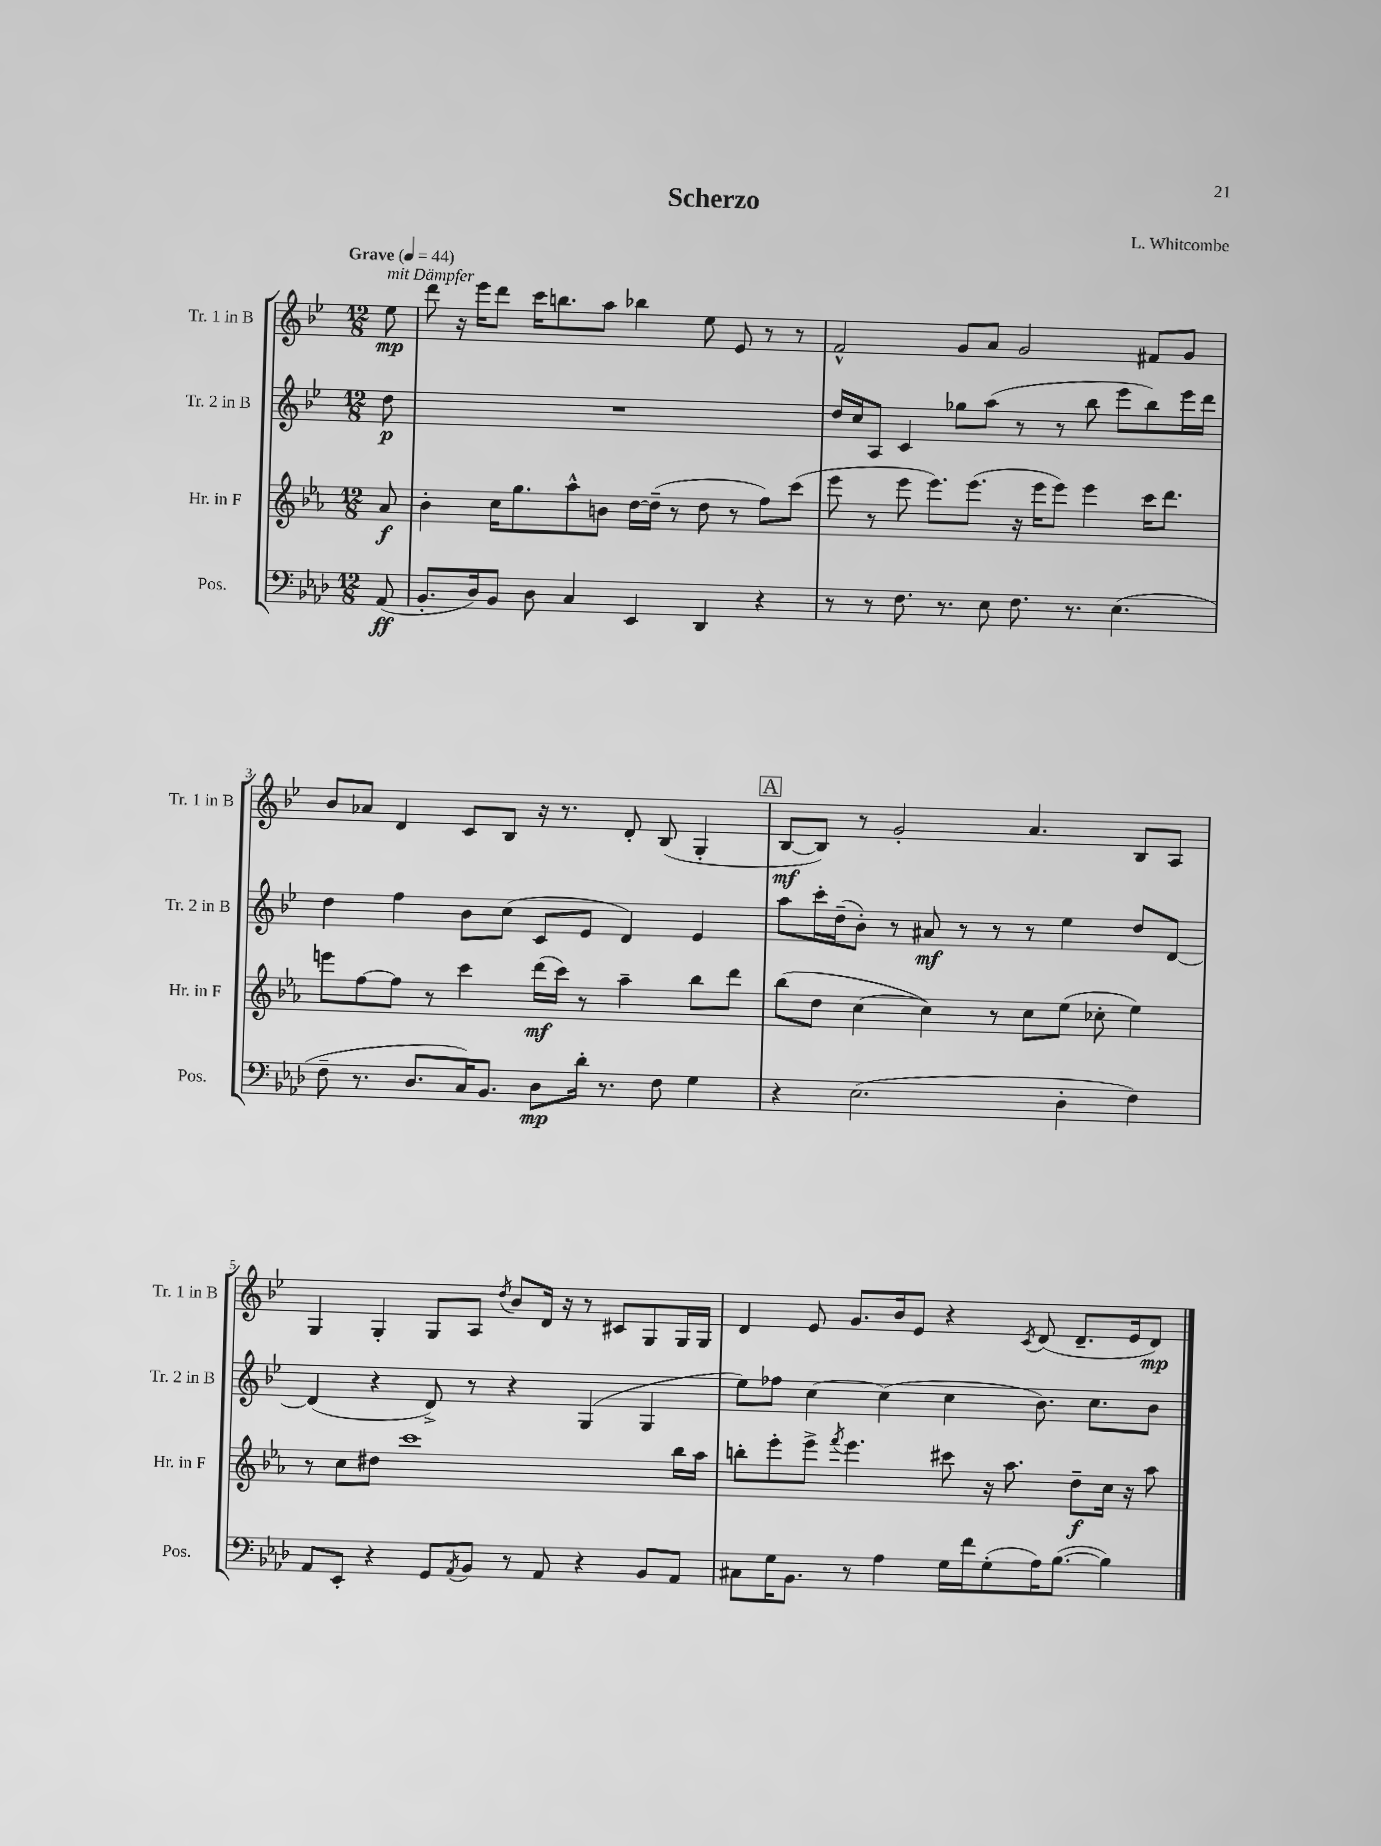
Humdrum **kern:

**kern	**kern	**kern	**kern
*staff4	*staff3	*staff2	*staff1
*clefF4	*clefG2	*clefG2	*clefG2
*k[b-e-a-d-]	*k[b-e-a-]	*k[b-e-]	*k[b-e-]
*M12/8	*M12/8	*M12/8	*M12/8
*MM44	*MM44	*MM44	*MM44
(8AA-/	8a-/	8dd\	8ee-\
=	=	=	=
8.BB-'/L	4b-'\	1.r	8ddd\
.	.	.	16r
16D-/k)	.	.	16eee-\LK
8BB-/J	16cc\LK	.	8ddd\J
.	8.gg\	.	.
8D-\	.	.	16ccc\LK
.	.	.	8.bb\
4C/	8aa-^^\	.	.
.	8b\J	.	8aa\J
4EE-/	[16dd\LL	.	4bb-\
.	(16dd~\]JJ	.	.
.	8r	.	.
4DD-/	8dd\	.	8ee-\
.	8r	.	8e-/
4r	8ff\L)	.	8r
.	(8ccc\J	.	8r
=	=	=	=
8r	8eee-\	16dd/LL	2f^^/
.	.	16cc/J	.
8r	8r	8A/J	.
8.F\	8eee-\	4c/	.
.	8.eee-\L)	.	.
8.r	.	.	.
.	.	8gg-\L	8g/L
.	(8.eee-\J	.	.
8E-\	.	(8aa\J	8a/J
8.F\	16r	8r	2g/
.	16eee-\LK	.	.
.	8eee-\J)	8r	.
8.r	.	.	.
.	4eee-\	8bb-\	.
(4.E-\	.	8eee-\L	.
.	16ccc\LK	8bb-\)	8f#/L
.	8.ddd\J	.	.
.	.	16eee-\L	8g/J
.	.	16ddd\JJ	.
=	=	=	=
8F~\	8eee\L	4dd\	8b-/L
8.r	[8ff\	.	8a-/J
.	8ff\]J	4ff\	4d/
8.D-/L	.	.	.
.	8r	.	.
16C/K)	4ccc\	8b-\L	8c/L
8.BB-/J	.	.	.
.	.	(8cc\J	8B-/J
8D-\L	(16ddd\LL	8c/L	16r
.	16ccc\JJ)	.	8.r
16d-'\Jk	8r	8e-/J	.
8.r	.	.	.
.	4aa-~\	4d/)	8d'/
8F\	.	.	(8B-/
4G\	8bb-\L	4e-/	4G'/
.	8ddd\J	.	.
=	=	=	=
4r	(8bb-\L	8aa\L	[8B-/L
.	8dd\J	16ccc'\L	8B-/]J)
.	.	(16dd~\J	.
(2.E-\	[4cc\	8b-'\J)	8r
.	.	8r	2g'/
.	4cc\])	8a#/	.
.	.	8r	.
.	8r	8r	.
.	8cc\L	8r	4.a/
4D-'\	(8ee-\J	4ee-\	.
.	8cc-'\	.	.
4F\)	4ee-\)	8dd/L	8B-/L
.	.	[8d/J	8A/J
=	=	=	=
8AA-/L	8r	(4d/]	4G/
8EE-'/J	8cc\L	.	.
4r	8dd#\J	4r	4G'/
.	1ccc	.	.
8GG/L	.	8d^/)	8G/L
8qAA-/	.	.	.
8BB-/J	.	8r	8A/J
.	.	.	8qdd/
8r	.	4r	8b-/L
8AA-/	.	.	16d/Jk
.	.	.	16r
4r	.	(4G/	8r
.	.	.	8c#/L
8BB-/L	.	4G/	8G/
8AA-/J	16bb-\LL	.	16G/L
.	16aa-\JJ	.	16G/JJ
=	=	=	=
8C#\L	8bb'\L	8ee-\L)	4d/
16G\K	8eee-'\	8ff-\J	.
8.BB-\J	.	.	.
.	8eee-^\J	[4cc\	8e-/
.	8qfff/	.	.
8r	4.eee-\	.	8.g/L
4A-\	.	(4cc\]	.
.	.	.	16b-/k
.	.	.	8e-/J
16G\LL	8ccc#\	4cc\	4r
16f\J	.	.	.
(8G'\	16r	.	.
.	8.aa-\	.	.
.	.	.	8qc/
16A-\K)	.	8.b-\)	(8d/
([8.B-\J	.	.	.
.	8dd~\L	.	8.d~/L
.	.	8.cc\L	.
4B-\])	16cc\Jk	.	.
.	16r	.	16e-/k
.	8aa-\	8b-\J	8d/J)
==	==	==	==
*-	*-	*-	*-
